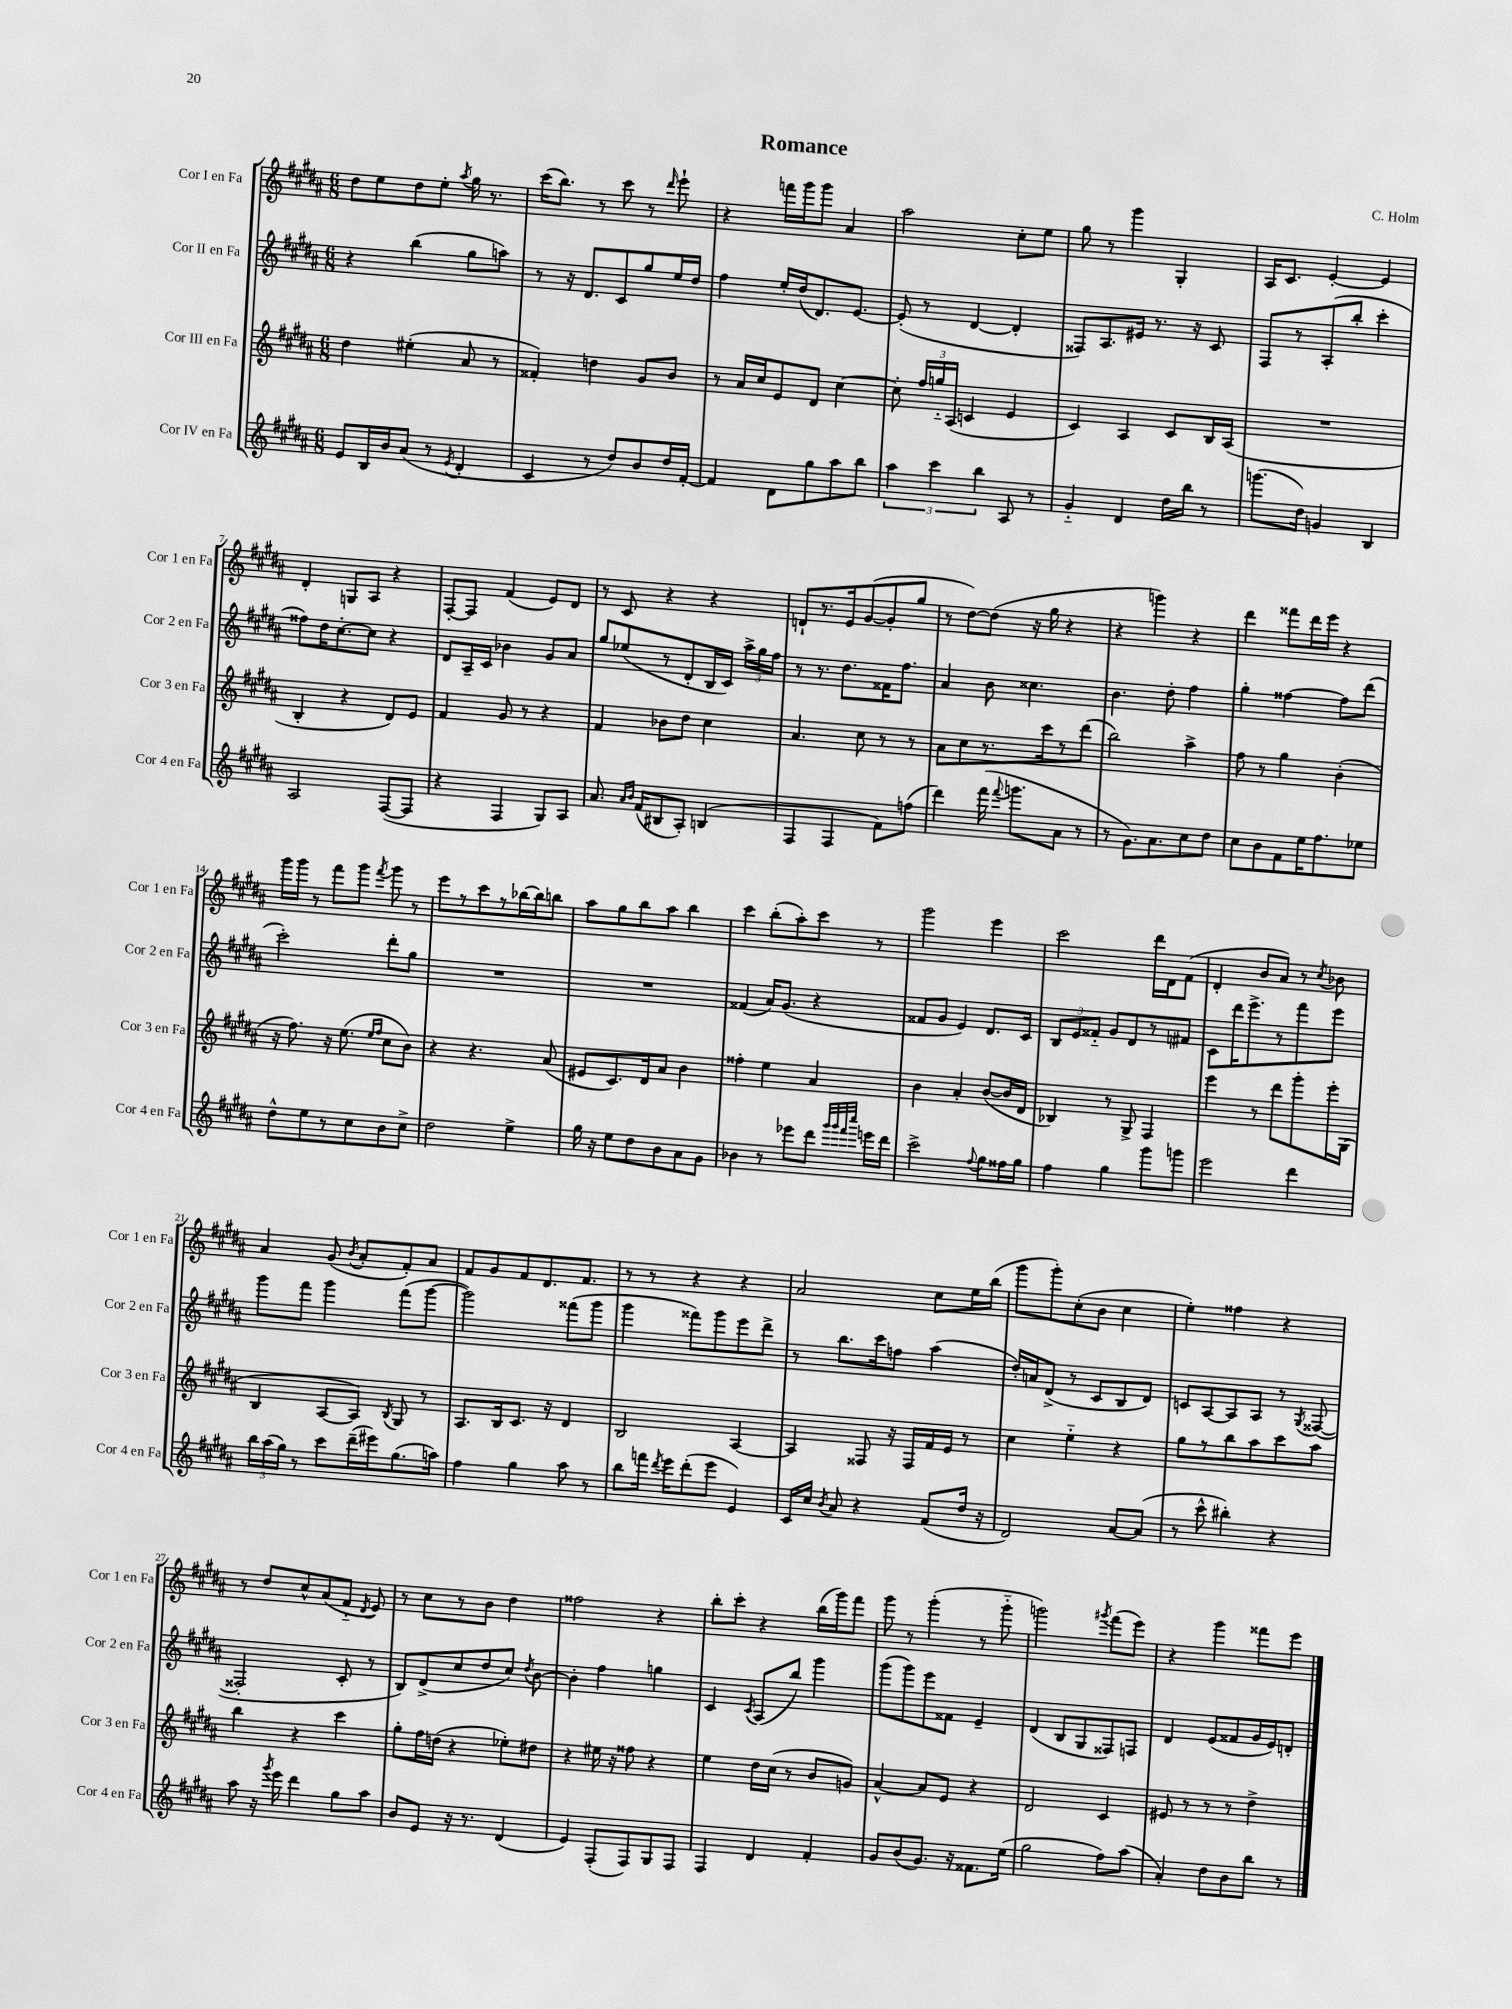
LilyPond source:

\header { title = "Romance" composer = "C. Holm" }
<<
\new StaffGroup <<
\new Staff = "s0" \with { instrumentName = "Cor I en Fa" shortInstrumentName = "Cor 1 en Fa" } {
    \clef treble \key b \major \numericTimeSignature \time 6/8
    \autoBeamOff dis''8[ e''8 dis''8 e''8]-. \acciaccatura { ais''8 } gis''16 r8. |
    cis'''16[( b''8.]) r8 cis'''8 r8 \grace { dis'''16 } e'''8-! |
    r4 f'''16[ gis'''16 gis'''8] ais'4 |
    ais''2 cis''8[-. e''8] |
    gis''8 r8 gis'''4 gis4-. |
    ais16[ cis'8.] e'4~-. e'4 |
    dis'4-. g8[ ais8] r4 |
    fis8[~-. fis8] fis'4( e'8[) dis'8] |
    r8 cis'8 r4 r4 |
    d'8[-! r8. e'16 gis'8~( gis'8-. gis''8] |
    r8 dis''8[~) dis''8]( r16 gis''16 r4 |
    r4 g'''4) r4 |
    dis'''4 fisis'''8[ dis'''16 e'''16] r4 |
    gis'''16[ gis'''16] r8 fis'''8[ gis'''8] \acciaccatura { fis'''8 } gis'''8 r8 |
    e'''8[ r8 cis'''8 r8 bes''16~ bes''16 b''8] |
    ais''8[ gis''8 b''8 ais''8] b''4 |
    cis'''4 b''8[-.( ais''8-.) cis'''8] r8 |
    gis'''2 e'''4 |
    cis'''2 dis'''16[ dis'16 fis'8]( |
    dis'4-. b'8[ ais'8]) r8 \acciaccatura { cis''8 } bes'8 |
    ais'4 gis'8( \acciaccatura { b'8 } ais'8[-. fis'8-.) ais'8] |
    fis'8[ gis'8 fis'8 dis'8. fis'8.] |
    r8 r8 r4 r4 |
    ais'2 cis''8[ e''16 b''16]( |
    gis'''8[ gis'''8-.) cis''8-.( b'8] cis''4 |
    e''4-.) fisis''4 r4 |
    r8 dis''8[ cis''8-^ ais'8( fis'8]-_ \acciaccatura { dis'8 } e'8) |
    r8 cis''8[ r8 b'8] dis''4 |
    fisis''2 r4 |
    b''8[-. cis'''8]-. r4 b''16[( gis'''16) fis'''8] |
    gis'''8 r8 gis'''4-.( r8 gis'''8-_ |
    g'''2) \acciaccatura { gis'''8 } fis'''8[( e'''8]) |
    r4 gis'''4 fisis'''8[ e'''8] \bar "|." |
}
\new Staff = "s1" \with { instrumentName = "Cor II en Fa" shortInstrumentName = "Cor 2 en Fa" } {
    \clef treble \key b \major \numericTimeSignature \time 6/8
    \autoBeamOff r4 b''4( gis''8[ a''8]) |
    r8 r16 dis'8.[ cis'8 gis''8 e''16 dis''16] |
    fis''4 e''16[-. dis''16( dis'8.) e'8.]~ |
    e'8-.( r8 dis'4~ dis'4-. |
    fisis8[) ais8. eis'16] r8. r16 cis'8 |
    fis8[ r8 ais8-.( b''8]-. cis'''4-. |
    fisis''8[) dis''16 cis''8.~-. cis''8] r4 |
    dis'8[ ais16-- cis'16] bes'4 gis'8[ ais'8] |
    gis''8[ ees''8( r8 dis'8-. b16 cis'16]) \tuplet 3/2 { ais''16[-> gis''16 fis''16] } |
    r8 r8. dis''8.[ fisis'16 fis''8.] |
    ais'4 b'8 cisis''4. |
    b'4. dis''8-. fis''4 |
    gis''4-. fisis''4~ fisis''8[ dis'''8]( |
    cis'''2-.) dis'''8[-. gis''8] |
    R2. |
    R2. |
    fisis'4( ais'16[) gis'8.]( r4 |
    fisis'8[ gis'8] e'4) dis'8.[ cis'16] |
    \tuplet 3/2 { b8[ e'8 fisis'8]-_ } gis'8[ dis'8 r8 fis'8] |
    cis'8[ dis'''16 e'''8.-> r8 fis'''8 e'''8] |
    gis'''8[ fis'''8] gis'''4 fis'''8[( gis'''8]~ |
    gis'''2) fisis'''8[( gis'''8] |
    gis'''4 fisis'''8[) gis'''8 e'''8 dis'''8]-> |
    r8 b''8.[ cis'''16 f''8] ais''4( |
    dis''16[-.) a'16 dis'8]->( r8 cis'8[ b8 dis'8]) |
    c'8[ ais8~ ais8 ais8] r8 \acciaccatura { gis8 } fisis8~( |
    fisis2-. cis'8-. r8 |
    b8[) dis'8->( cis''8 dis''8 cis''8]) \acciaccatura { dis''8 } b'8~ |
    b'4-. fis''4 g''4 |
    cis'4 \acciaccatura { cis'8 } ais8[( b''8]) gis'''4 |
    gis'''8[( gis'''8) e'''8 fisis'8] e'4-- |
    dis'4( b8[ gis8 fisis8) f8] |
    dis'4 e'8[( fisis'8 gis'16 e'16) d'8]-. \bar "|." |
}
\new Staff = "s2" \with { instrumentName = "Cor III en Fa" shortInstrumentName = "Cor 3 en Fa" } {
    \clef treble \key b \major \numericTimeSignature \time 6/8
    \autoBeamOff dis''4 eis''4-.( ais'8 r8 |
    fisis'4-.) d''4 gis'8[ b'8] |
    r8 ais'16[ cis''16 e'8 dis'8] cis''4~ |
    cis''8-. \tuplet 3/2 { fis''16[ g''16-_ ais16]( } c'4 e'4 |
    cis'4) ais4 cis'8[ b16 ais16]( |
    R2. |
    b4-. r4 dis'8[) e'8] |
    fis'4 gis'8 r8 r4 |
    fis'4 bes'8[ dis''8] cis''4 |
    ais'4. cis''8 r8 r8 |
    ais'8[ cis''8 r8. cis'''16 r8 dis'''8]( |
    b''2) ais''4-> |
    fis''8 r8 gis''4 b'4-.( |
    r16 fis''8.) r16 e''8.( \grace { e''16[ fis''16] } cis''8[ b'8]) |
    r4 r4. ais'8( |
    eis'8[ cis'8.) dis'16 ais'8] b'4 |
    fisis''4-. e''4 ais'4 |
    b'4 ais'4-. b'8[~( b'16 dis'16] |
    bes4) r8 gis8-> fis4 |
    e'''4 r8 dis'''8[ gis'''8-. e'''16-. gis16]( |
    b4 ais8[~ ais8]) \acciaccatura { b8 } gis8 r8 |
    ais8.[ b16 cis'8.] r16 dis'4 |
    b2 ais4~ |
    ais4 fisis8 r16 fisis16[ fis'16 e'16] r8 |
    cis''4 e''4-_ r4 |
    gis''8[ r8 b''8 ais''8 cis'''8 ais''8] |
    b''4 r4 cis'''4 |
    gis''8[-. fis''16 d''16]( r4 ees''8[-.) dis''8] |
    r4 eis''16 r16 fisis''8 r4 |
    e''4 dis''16[ cis''16]( r8 b'8[ g'8]) |
    ais'4~-^ ais'8[ e'8] r4 |
    dis'2 cis'4 |
    eis'8 r8 r8 r8 dis''4-> \bar "|." |
}
\new Staff = "s3" \with { instrumentName = "Cor IV en Fa" shortInstrumentName = "Cor 4 en Fa" } {
    \clef treble \key b \major \numericTimeSignature \time 6/8
    \autoBeamOff e'8[ b16 b'16 ais'8]( r8 \acciaccatura { e'8 } dis'4-. |
    cis'4 r8 dis''8[) b'8 dis''16 fis'16]~-. |
    fis'4 dis'8[ gis''8 ais''8 b''8] |
    \tuplet 3/2 { ais''4 cis'''4 b''4 } ais8 r8 |
    gis'4-_ dis'4 dis''16[ b''16] r8 |
    g'''8.[( dis''16]) g'4 b4 |
    ais2 fis8[~( fis8] |
    r4 fis4 gis8[) ais8] |
    ais'8. \grace { ais'16[ b'16] } fis'16[( bis8 ais8]-.) b4( |
    fis4 fis4 fis'8[) f''8]( |
    dis'''4) fis'''16( \appoggiatura { fis'''8 } g'''8.[ ais'8] r8 |
    r8 gis'8.[) ais'8. cis''8 dis''8] |
    cis''8[ b'8 fis'8 e''16 fis''8. ees''8] |
    dis''8[-^ e''8 r8 cis''8 b'8 cis''8]-> |
    dis''2 e''4-> |
    gis''16 r16 e''8[ dis''8 b'8 ais'8 gis'8] |
    bes'4 r8 ees'''8[ dis'''8] \grace { gis'''32[ gis'''32 fis'''32 cis''''32] } e'''16[ dis'''16] |
    cis'''2-> \appoggiatura { fis''8 } gis''8[ fisis''16 gis''16] |
    fis''4 gis''4 gis'''8[ g'''8] |
    e'''2 dis'''4 |
    \tuplet 3/2 { b''16[ ais''16( gis''16]) } r8 cis'''8[ dis'''16--( eis'''16) gis''8.( a''16]) |
    fis''4 gis''4 ais''8 r8 |
    b''8[ f'''16] \acciaccatura { dis'''8 } e'''16[ dis'''8-.( e'''8] e'4) |
    cis'16[ cis''16] \acciaccatura { b'8 } ais'8 r4 fis'8[( dis''16] r16 |
    dis'2) ais'8[~ ais'8]( |
    r8 cis'''8-^ bis''4-.) r4 |
    ais''8 r16 \acciaccatura { gis'''8 } e'''16 dis'''4 gis''8[ ais''8] |
    b'8[ e'8] r16 r8. dis'4( |
    e'4) fis8[-.( fis8) gis8 fis8] |
    fis4 dis'4 fis'4-. |
    gis'8[ b'8( gis'8.]) r16 fisis'8.[ e''16]( |
    gis''2 fis''8[) ais''8]( |
    ais'4-.) dis''8[ b'8 b''8] r8 \bar "|." |
}
>>
>>
